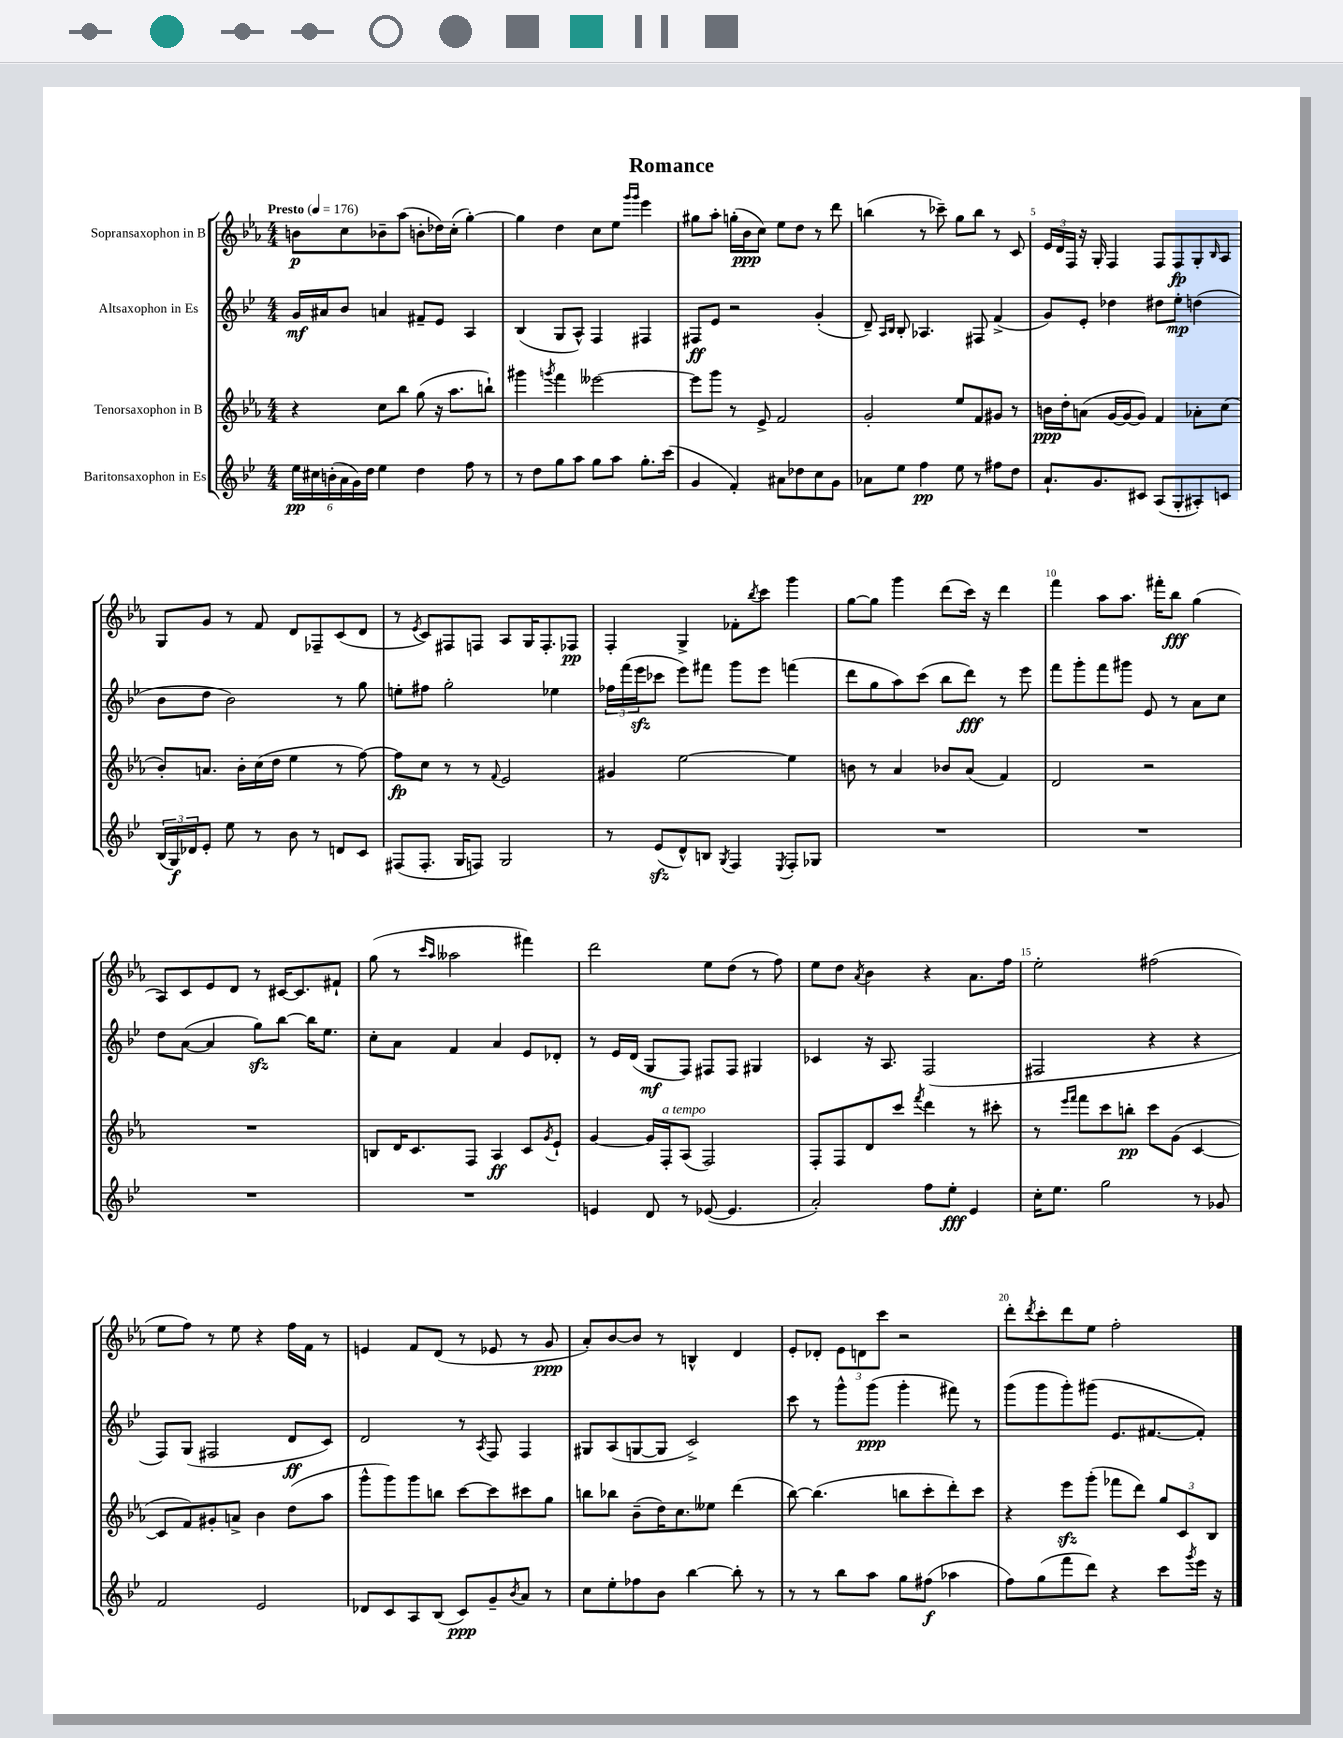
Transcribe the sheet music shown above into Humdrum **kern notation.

**kern	**kern	**kern	**kern
*staff4	*staff3	*staff2	*staff1
*clefG2	*clefG2	*clefG2	*clefG2
*k[b-e-]	*k[b-e-a-]	*k[b-e-]	*k[b-e-a-]
*M4/4	*M4/4	*M4/4	*M4/4
*MM176	*MM176	*MM176	*MM176
24ee-	4r	16g	8b
24cc#	.	.	.
.	.	16a#	.
(24b'	.	.	.
24a	.	8b-	8cc
24g)	.	.	.
24dd	.	.	.
4ee-	8cc	4a	8b-~
.	8bb-	.	(8aa-
4dd	(8gg	8f#~	8b'
.	16r	8e-	16dd-)
.	8.aa-	.	(16cc'
8ff	.	4A	[4gg')
8r	8bb`)	.	.
=	=	=	=
8r	4ggg#	(4B-	4gg]
8dd	.	.	.
.	8qggg	.	.
8gg	4fff	8G	4dd
8aa	.	8A^^)	.
8gg	[2eee--	4F	8cc
8aa	.	.	8ee-
.	.	.	16qqggg
.	.	.	16qqggg
8.gg'	.	4F#	4eee-
(16ccc	.	.	.
=	=	=	=
4g	8eee--]	8F#	8gg#
.	8ggg	8e-	8aa-'
4f')	8r	2r	(16gg'
.	.	.	16b-
.	8e-^	.	8cc)
8a#	2f	.	8ee-
8dd-	.	.	8dd
8cc	.	(4g'	8r
8g	.	.	8ddd
=	=	=	=
8a-	2g'	8d~)	(4bb
.	.	16qqA	.
.	.	16qqB-	.
8ee-	.	8B-'	.
4ff	.	4.A-	8r
.	.	.	8ccc-~)
8ee-	8ee-	.	8gg
8r	8f	8F#	8bb
8ff#	8g#	(4f^	8r
8dd	8r	.	8c
=	=	=	=
8.a`	16b	8g)	24e-
.	.	.	24d
.	16dd'	.	.
.	.	.	24F
.	(8a	8e-'	16r
8.g	.	.	16G'
.	[16g	4dd-	4F
.	16g_	.	.
8c#	8g])	.	.
(8A	4f	8dd#	8F
8G'	.	8ee-'	8F
8A#')	8a-'	(4dd	8G'
.	.	.	16qqB-
8c	(8cc	.	8A-
=	=	=	=
(24B-	8b-')	8b-	8G
24G)	.	.	.
24d-	.	.	.
8e-'	8.a	8dd	8g
8ee-	.	2b-)	8r
.	16b-'	.	.
8r	(16cc	.	8f
.	16dd	.	.
8b-	4ee-	.	8d
8r	.	.	8F-~
8d	8r	8r	(8c
8c	[8ff)	8gg	8d
=	=	=	=
(8F#	8ff]	8ee'	8r
.	.	.	8qe-
8.F#'	8cc	8ff#	8c)
.	8r	2gg'	8F#
16G	.	.	.
8F)	8r	.	8F
.	8qqf	.	.
2G	2e-	.	8A-
.	.	.	16G
.	.	.	8.F'
.	.	4ee-	.
.	.	.	8F-
=	=	=	=
8r	4g#	24ff-	4F'
.	.	(24fff	.
.	.	24eee-	.
(8e-	.	8ccc-	.
8d^^)	[2ee-	8eee-)	4G^
8B	.	8fff#	.
8qG	.	.	.
4F	.	8ggg	8f-'
.	.	.	8qbb-
.	.	8eee-	8ccc
8qE-	.	.	.
8F'	4ee-]	(4fff	4ggg
8G-	.	.	.
=	=	=	=
1r	8b	8ddd	[8gg
.	8r	8gg	8gg]
.	4a-	8aa)	4ggg
.	.	(8ccc	.
.	8b-	8bb-	(8ddd
.	(8a-	8ddd)	16ccc)
.	.	.	16r
.	4f)	8r	4ddd
.	.	8eee-	.
=	=	=	=
1r	2d	8fff	4fff
.	.	8ggg'	.
.	.	8fff	8aa-
.	.	8ggg#	8.aa-
.	2r	8e-	.
.	.	.	16fff#'
.	.	8r	8bb-
.	.	8a	(4gg
.	.	8cc	.
=	=	=	=
1r	1r	8dd	8A-)
.	.	([8a	8c
.	.	4a]	8e-
.	.	.	8d
.	.	8gg)	8r
.	.	[8bb-	[16c#
.	.	.	8.c#]
.	.	16bb-]	.
.	.	8.ee-	.
.	.	.	8f#`
=	=	=	=
1r	8B	8cc'	(8gg
.	16d	8a	8r
.	8.c	.	.
.	.	.	16qqccc
.	.	.	16qqaa-
.	.	4f	2aa--
.	8F	.	.
.	4A-	4a	.
.	8c	8e-	4fff#)
.	8qg	.	.
.	8e-`	8d-'	.
=	=	=	=
4e	[4g	8r	2ddd
.	.	16e-	.
.	.	(16d	.
8d	16g]	8G	.
.	16F'	.	.
8r	(8A-	8F)	.
([8e-	2F)	8F#	8ee-
4.e-]	.	8F#	(8dd
.	.	4G#	8r
.	.	.	8ff)
=	=	=	=
2a')	8F'	4c-	8ee-
.	8F	.	8dd
.	.	.	8qa-
.	8d	16r	4b-
.	.	8.A	.
.	8ccc	.	.
.	8qfff	.	.
8ff	4ddd	(2F	4r
8ee-'	.	.	.
4e-	8r	.	8.a-
.	8ccc#'	.	.
.	.	.	16ff
=	=	=	=
16cc'	8r	2F#	2ee-'
8.ee-	.	.	.
.	16qqeee-	.	.
.	16qqfff	.	.
.	8fff	.	.
2gg	8ccc	.	.
.	8bb'	.	.
.	8ccc	4r	(2ff#
.	(8g	.	.
8r	[4c	4r	.
8g-	.	.	.
=	=	=	=
2f	8c]	8F)	8ee-
.	8f)	(8G	8ff)
.	8g#'	2F#	8r
.	8a^	.	8ee-
2e-	4b-	.	4r
.	(8dd	8d	16ff
.	.	.	16f
.	8aa-	8c)	8r
=	=	=	=
8d-	8ggg^^	2d	4e
8c	8ggg)	.	.
8A	8ggg	.	8f
(8B-	8bb	.	(8d
8c)	[8ccc	8r	8r
.	.	8qA	.
8g~	8ccc]	8F	8e-
8qb-	.	.	.
8a	8ccc#	4F	8r
8r	8gg	.	8g
=	=	=	=
8cc	8bb	8G#	8a-')
8ee-'	8bb-	(8A	[8b-
8ff-	(8b-~	[8G	8b-]
8b-	16dd)	8G]	8r
.	8.cc	.	.
[4bb-	.	2c^)	4B^^
.	8ee--	.	.
8bb-']	(4ddd	.	4d
8r	.	.	.
=	=	=	=
8r	[8bb-)	8ccc	8e-'
8r	(4.bb-]	8r	8d-'
8bb-	.	8ggg^^	12e-
.	.	.	12d
8aa	.	(8ggg	.
.	.	.	12ccc
8gg	8bb	4ggg'	2r
(8ff#	8ccc'	.	.
4aa-	8ddd')	8fff#)	.
.	8ccc	8r	.
=	=	=	=
8ff)	4r	(8ggg	8ddd'
.	.	.	8qddd
(8gg	.	8ggg	8ccc'
8fff	8eee-	8ggg')	8ddd
8ddd)	(8ggg'	(8ggg#	8ee-
4r	8fff-	8.e-	2ff'
.	8ddd)	.	.
.	.	[8.f#	.
8ccc	12gg	.	.
.	12c	.	.
8qggg	.	.	.
16eee-	.	8f#'])	.
.	12B-	.	.
16r	.	.	.
==	==	==	==
*-	*-	*-	*-
